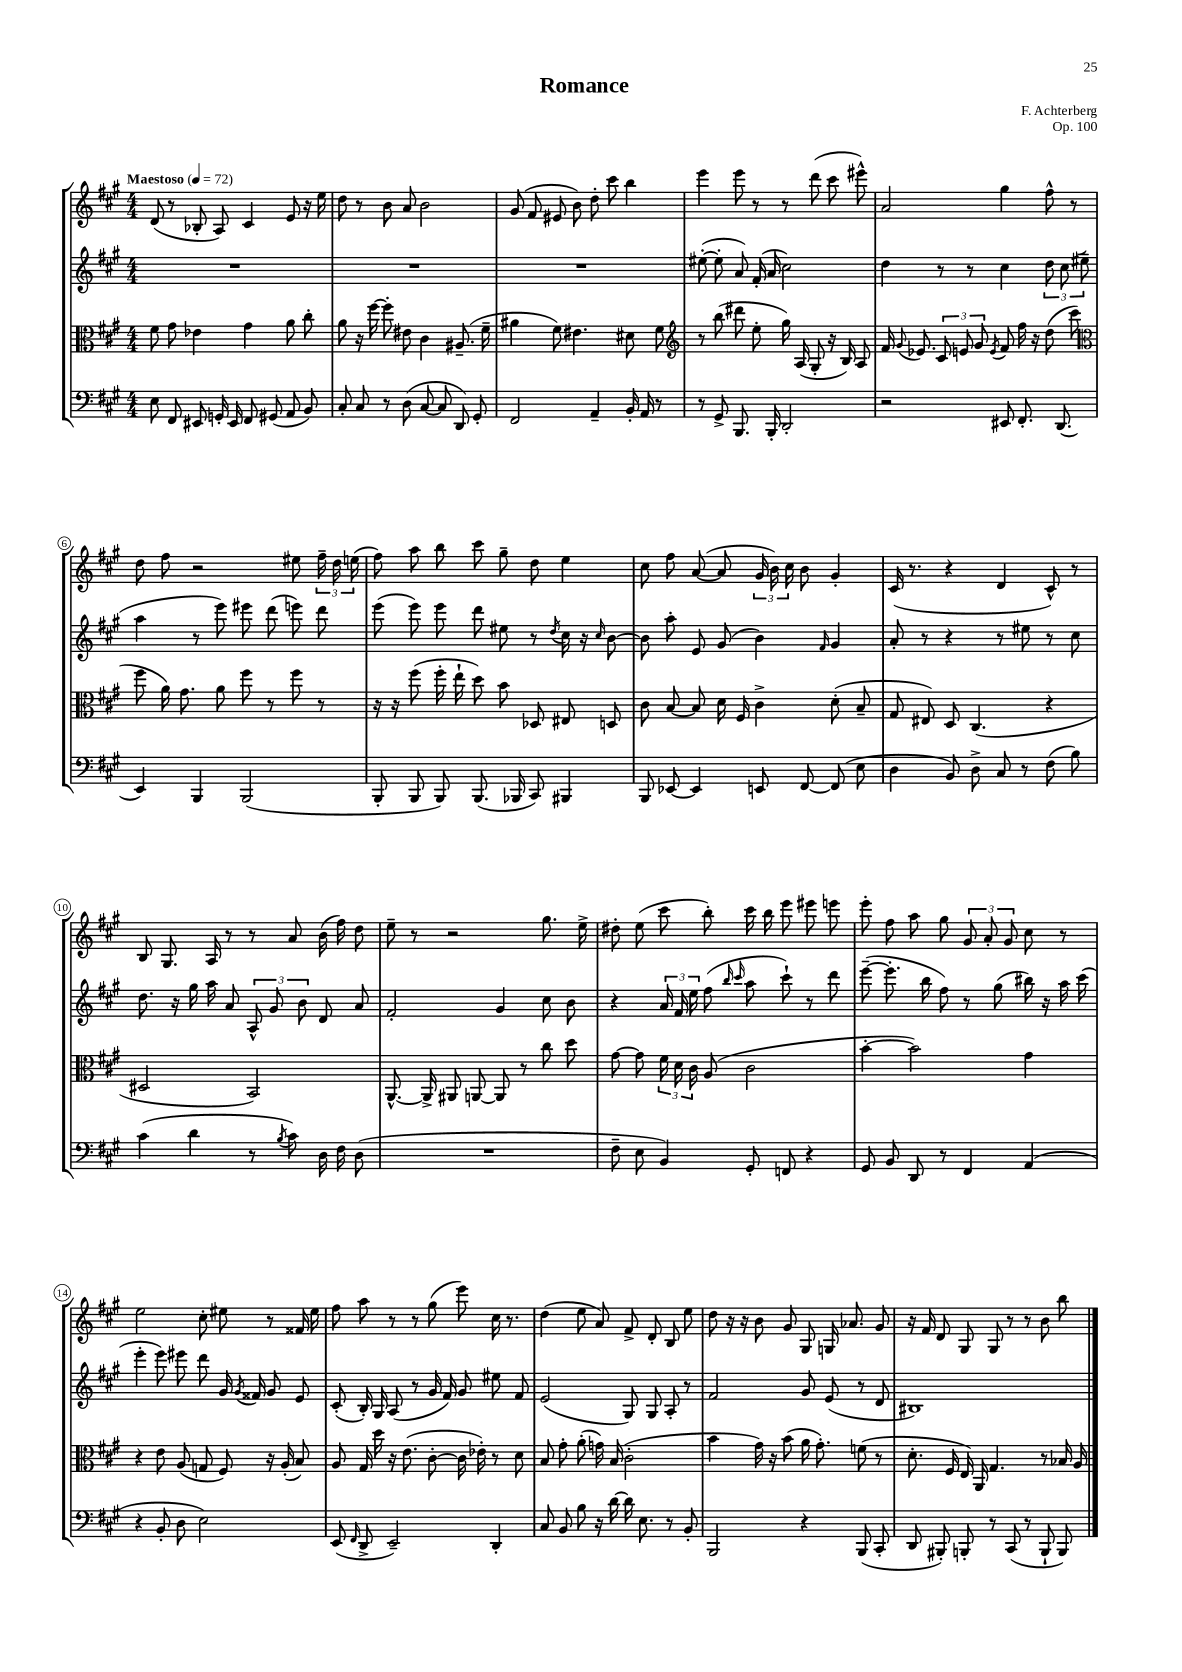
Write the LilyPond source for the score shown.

\header { title = "Romance" composer = "F. Achterberg" opus = "Op. 100" }
<<
\new StaffGroup <<
\new Staff = "s0" {
    \clef treble \key a \major \numericTimeSignature \time 4/4 \tempo "Maestoso" 4 = 72
    \autoBeamOff d'8( r8 bes8-. a8) cis'4 e'8 r16 e''16 |
    d''8 r8 b'8 a'8 b'2 |
    gis'8( fis'8 eis'8 b'8) d''8-. cis'''8 b''4 |
    e'''4 e'''8 r8 r8 d'''8( cis'''8 eis'''8-^) |
    a'2 gis''4 fis''8-^ r8 |
    d''8 fis''8 r2 eis''8 \tuplet 3/2 { fis''16-- d''16 e''16( } |
    fis''8) a''8 b''8 cis'''8 gis''8-- d''8 e''4 |
    cis''8 fis''8 a'8~( a'8 \tuplet 3/2 { gis'16 b'16) cis''16 } b'8 gis'4-. |
    cis'16( r8. r4 d'4 cis'8-^) r8 |
    b8 gis8. a16 r8 r8 a'8 b'16( fis''16) d''8 |
    e''8-- r8 r2 gis''8. e''16-> |
    dis''8-. e''8( cis'''8 b''8-.) cis'''16 b''16 e'''8 eis'''8 e'''8 |
    e'''8-. fis''8 a''8 gis''8 \tuplet 3/2 { gis'8 a'8-. gis'8 } cis''8 r8 |
    e''2 cis''8-. eis''8 r8 fisis'16 eis''16 |
    fis''8 a''8 r8 r8 gis''8( e'''8) cis''16 r8. |
    d''4( e''8 a'8) fis'8-> d'8-. b8 e''8 |
    d''8 r16 r16 b'8 gis'8 gis8 g16 aes'8. gis'8 |
    r16 fis'16 d'8 gis8 gis8 r8 r8 b'8 b''8 \bar "|." |
}
\new Staff = "s1" {
    \clef treble \key a \major \numericTimeSignature \time 4/4
    \autoBeamOff R1 |
    R1 |
    R1 |
    eis''8~-.( eis''8-. a'8) fis'16-.( a'16 cis''2) |
    d''4 r8 r8 cis''4 \tuplet 3/2 { d''8 cis''8 eis''8--( } |
    a''4 r8 e'''8) eis'''8 d'''8( e'''8) d'''8 |
    e'''8( e'''8) e'''8 d'''8 eis''8 r8 \acciaccatura { d''8 } cis''16 r16 \grace { cis''16 } b'8~ |
    b'8 a''8-. e'8 gis'8( b'4) \grace { fis'16 } gis'4 |
    a'8-. r8 r4 r8 eis''8 r8 cis''8 |
    d''8. r16 gis''16 a''16 a'8 \tuplet 3/2 { a8-^ gis'8 b'8 } d'8 a'8 |
    fis'2-. gis'4 cis''8 b'8 |
    r4 \tuplet 3/2 { a'16 fis'16 e''16 } fis''8( \grace { b''16 cis'''16 } a''8 cis'''8-!) r8 d'''8 |
    e'''8~--( e'''8.-. b''16 fis''8) r8 gis''8( bis''16) r16 a''16 cis'''16( |
    e'''4-. e'''8) eis'''8 d'''8 gis'16 \acciaccatura { gis'8 } fisis'16 gis'8 e'8 |
    cis'8-.( b16-.) gis16 a8( r8 gis'16 fis'16) gis'8 eis''8 fis'8 |
    e'2( gis8) gis8 a8-. r8 |
    fis'2 gis'8 e'8( r8 d'8 |
    bis1) \bar "|." |
}
\new Staff = "s2" {
    \clef alto \key a \major \numericTimeSignature \time 4/4
    \autoBeamOff fis'8 gis'8 ees'4 gis'4 a'8 cis''8-. |
    a'8 r16 fis''16~ fis''8-. eis'8 cis'4 ais8.--( fis'16-- |
    ais'4 fis'8) eis'4. dis'8 fis'8 |
    \clef treble r8 b''8( dis'''8 e''8-. gis''16) a16( gis8-. r16 b16) a8 |
    fis'16 \appoggiatura { gis'8 } ees'8. \tuplet 3/2 { cis'8 e'8 gis'8 } \acciaccatura { e'8 } fis'8 fis''16 r16 d''8( cis'''8 |
    \clef alto fis''8 a'16) gis'8. a'8 fis''8 r8 fis''8 r8 |
    r16 r16 fis''8( fis''16-. e''16-! d''8) b'8 des8 eis8 d8 |
    cis'8 b8~ b8 d'16 fis16 cis'4-> d'8-.( b8-- |
    gis8 eis8) d8 cis4.( r4 |
    dis2 b,2) |
    a,8.~-^ a,16-> ais,8 a,8~ a,8 r8 cis''8 d''8 |
    gis'8~ gis'8 \tuplet 3/2 { fis'16 d'16 cis'16 } a8( cis'2 |
    b'4~-. b'2) gis'4 |
    r4 e'8 a8( g8 fis8) r16 a16-.( b8) |
    a8 gis16 d''16 r16 e'8.( cis'8~-. cis'16 ees'16-.) r8 d'8 |
    b8 gis'8-. a'8-.( g'16) b16( cis'2-. |
    b'4 gis'16) r16 b'8( a'16 gis'8.-.) f'8( r8 |
    d'8.-. fis16 e16) a,16 gis4. r8 bes16 a16 \bar "|." |
}
\new Staff = "s3" {
    \clef bass \key a \major \numericTimeSignature \time 4/4
    \autoBeamOff e8 fis,8 eis,8 g,16-. eis,16 fis,8 gis,8( a,8 b,8) |
    cis8-. cis8 r8 d8( cis8~ cis8 d,8) gis,8-. |
    fis,2 a,4-- b,16-. a,16 r8 |
    r8 gis,8-> b,,8. b,,16-. d,2-. |
    r2 eis,8 fis,8.-. d,8.( |
    e,4) b,,4 b,,2( |
    b,,8-. b,,8 b,,8) b,,8.( bes,,16 cis,8) bis,,4 |
    b,,8 ees,8~ ees,4 e,8 fis,8~ fis,8( e8 |
    d4 b,8) d8-> cis8 r8 fis8( b8) |
    cis'4( d'4 r8 \acciaccatura { b8 } cis'8) d16 fis16 d8( |
    R1 |
    fis8-- e8 b,4) gis,8-. f,8 r4 |
    gis,8 b,8 d,8 r8 fis,4 a,4( |
    r4 b,8-. d8 e2) |
    e,8( \grace { fis,16 } d,8-> e,2--) d,4-. |
    cis8 b,8 b8 r16 d'16~ d'16 e8. r8 b,8-. |
    b,,2 r4 b,,8( cis,8-. |
    d,8 bis,,8-.) b,,8-. r8 cis,8( r8 b,,8-! b,,8) \bar "|." |
}
>>
>>
\layout { \context { \Score \override BarNumber.stencil = #(make-stencil-circler 0.1 0.3 ly:text-interface::print) } }
